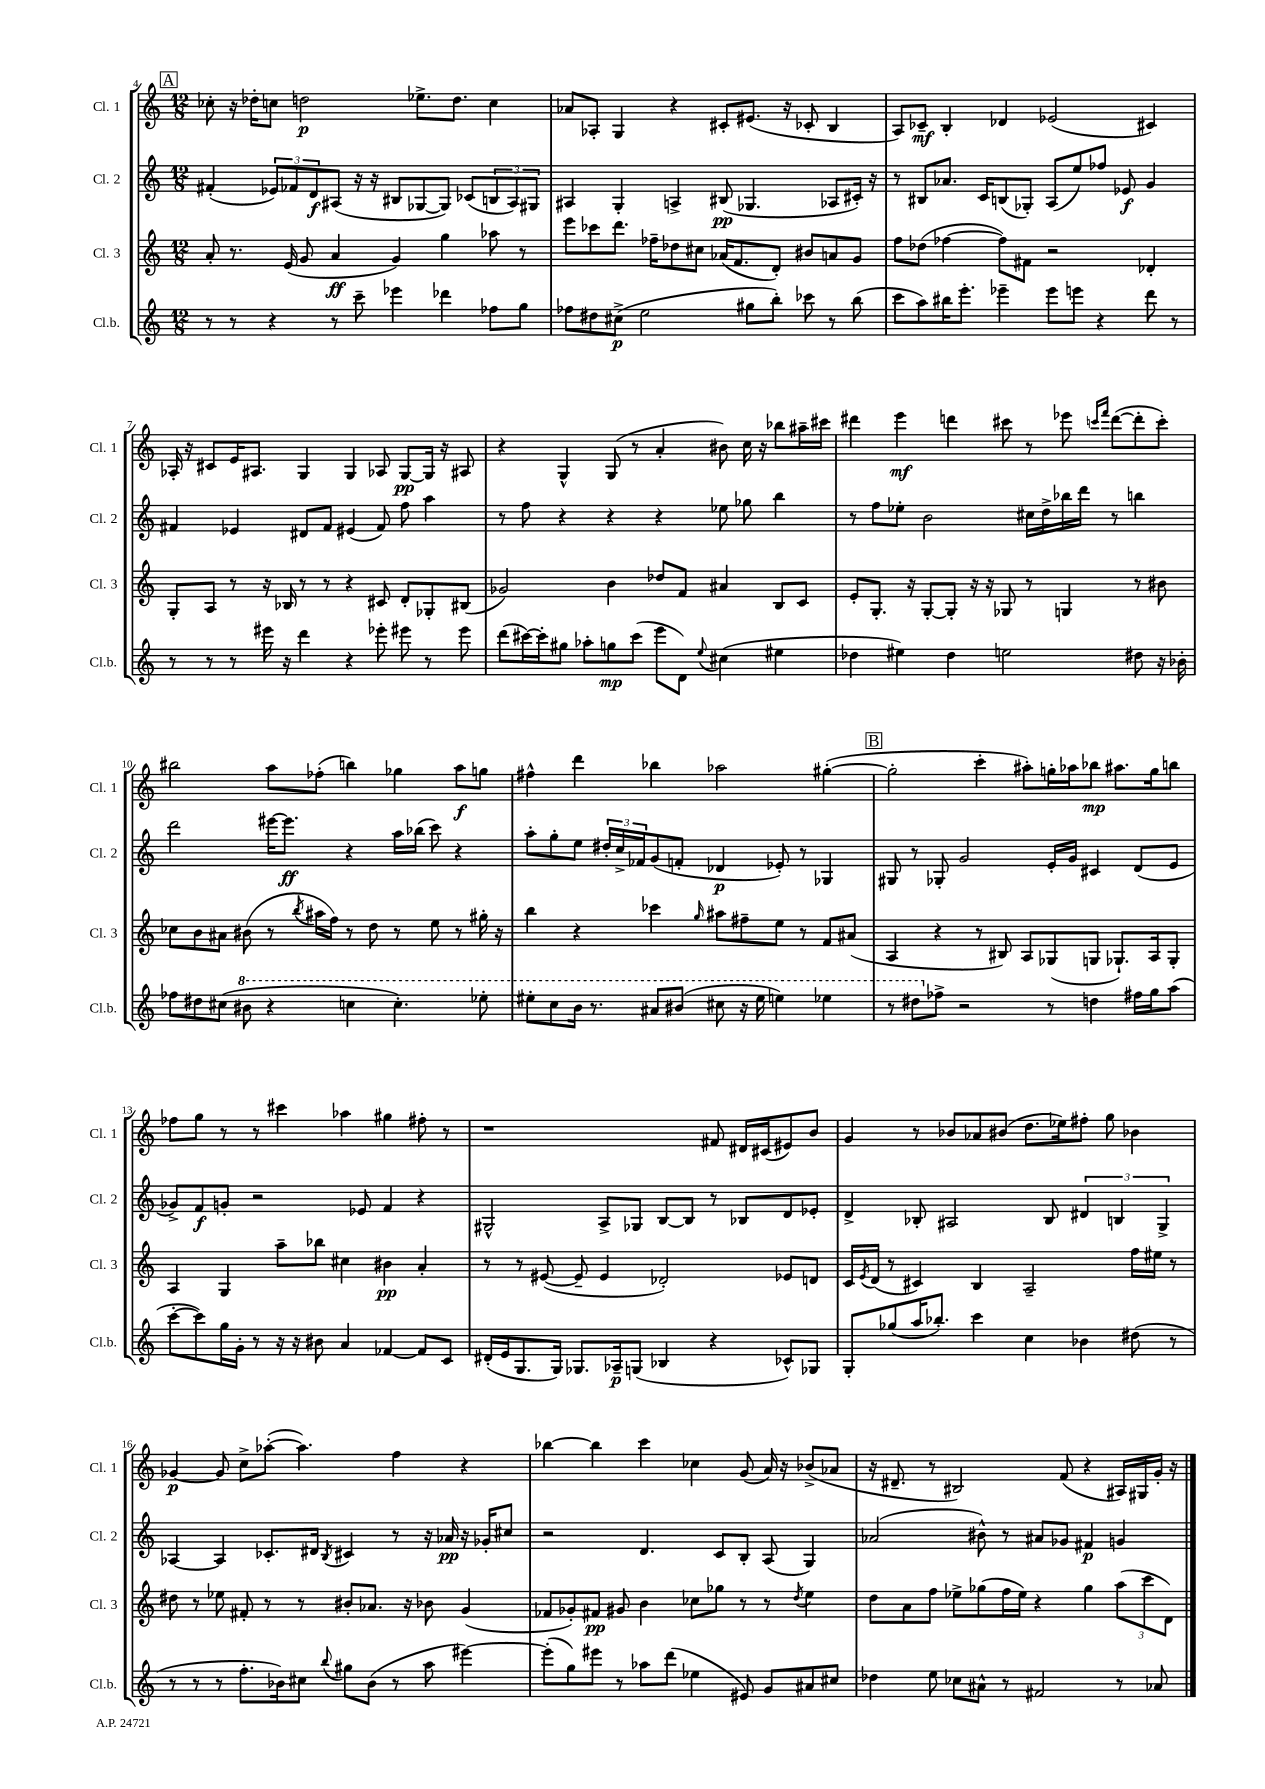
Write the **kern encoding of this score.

**kern	**kern	**kern	**kern
*staff4	*staff3	*staff2	*staff1
*clefG2	*clefG2	*clefG2	*clefG2
*k[]	*k[]	*k[]	*k[]
*M12/8	*M12/8	*M12/8	*M12/8
8r	8a'/	(4f#'/	8cc-'\
8r	8.r	.	16r
.	.	.	16dd-'\LK
4r	.	12e-/L)	8cc\J
.	(16e/	.	.
.	.	12f-/	.
.	8g/	.	2dd\
.	.	12d/	.
8r	4a/	(8A#/J	.
8ccc~\	.	16r	.
.	.	16r	.
4eee-\	4g/)	8B#/L	.
.	.	[8G-/	8.ee-^\L
4ddd-\	4gg\	8G-/]J)	.
.	.	.	8.dd\J
.	.	(8c-/L	.
8ff-\L	8aa-\	12B/	4cc\
.	.	12A#/)	.
8gg\J	8r	.	.
.	.	12G#/J	.
=	=	=	=
8ff-\L	8eee\L	4A#/	8a-/L
8dd#\	8ccc-\	.	8A-'/J
(8cc#^\J	8.ddd\J	4G'/	4G/
2ee\	.	.	.
.	16ff-~\LK	.	.
.	8dd-\	4A^/	4r
.	8cc#\J	.	.
.	(16a-/LK	(8B#/	8c#'/L
.	8.f/	.	.
8gg#\L	.	4.G-/	(8.e#/J
8bb'\J)	8d'/J)	.	.
.	.	.	16r
8ccc-\	8b#/L	.	8c-'/
8r	8a/	8A-/L	4B/
(8bb\	8g/J	16c#'/Jk)	.
.	.	16r	.
=	=	=	=
8ccc\L	8ff\L	8r	8A/L)
8aa\)	(8dd-\J	8B#/L	8c-~/J
16bb#\K	[4ff-\	8.a-/J	4B'/
8.eee'\J	.	.	.
.	.	16c/LK	.
4eee-~\	8ff-\]L)	(8B/	4d-/
.	8f#\J	8G-'/J)	.
8eee-\L	2r	(8A/L	(2e-/
8eee\J	.	8ee/)	.
4r	.	8ff-/J	.
.	.	8e-/	.
8ddd\	4d-'/	4g/	4c#/)
8r	.	.	.
=	=	=	=
8r	8G'/L	4f#/	16A-'/
.	.	.	16r
8r	8A/J	.	8c#/L
8r	8r	4e-/	16e/K
.	.	.	8.A#/J
16eee#\	16r	.	.
16r	16B-/	.	.
4ddd\	8r	8d#/L	4G/
.	8r	8f#/J	.
4r	4r	(4e#/	4G/
8eee-'\	8c#/	8f#/)	8A-/
8eee#\	8d'/L	8ff\	[8G/L
8r	8G-'/	4aa\	16G/]Jk
.	.	.	16r
8eee#\	(8B#/J	.	8A#/
=	=	=	=
(8ddd\L	2g-/)	8r	4r
[16ccc#\L)	.	8ff\	.
16ccc#'\]J	.	.	.
8gg#\J	.	4r	4G^^/
8aa-'\L	.	.	.
8gg\	4b\	4r	(8G/
(8ccc#\J	.	.	8r
8eee\L	8dd-/L	4r	4a'/
8d\J)	8f/J	.	.
8qqee/	.	.	.
(4cc#\	4a#/	8ee-\	8b#\)
.	.	8gg-\	16cc\
.	.	.	16r
4ee#\	8B/L	4bb\	8bb-\L
.	8c/J	.	16aa#~\L
.	.	.	16ccc#\JJ
=	=	=	=
4dd-\	8e'/L	8r	4ddd#\
.	8.G'/J	8ff\L	.
4ee#\)	.	8ee-'\J	4eee\
.	16r	.	.
.	[8G'/L	2b\	.
4dd-\	8G'/]J	.	4ddd\
.	16r	.	.
.	16r	.	.
2ee\	8G-/	.	8ccc#\
.	8r	16cc#\LL	8r
.	.	16dd^\	.
.	4G/	16bb-\	8eee-\
.	.	16ddd\JJ	.
.	.	.	16qqccc/LL
.	.	.	16qqfff/JJ
.	.	8r	([8ddd\L
8dd#\	8r	4bb\	8ddd'\]
16r	8b#\	.	8ccc'\J)
16b-'\	.	.	.
=	=	=	=
8ff-\L	8cc-\L	2ddd\	2bb#\
8dd#\	8b\	.	.
(8cc#\J	8a#\J	.	.
8bb#\	(8b#\	.	.
4r	8r	[16eee#\LK	8aa\L
.	.	8.eee#\]J	.
.	8qbb/	.	.
.	16aa#\LL	.	(8ff-'\J
.	16ff\JJ)	.	.
4ccc\	8r	4r	4bb\)
.	8dd\	.	.
4.ccc'\)	8r	16aa\LL	4gg-\
.	.	(16bb-\JJ	.
.	8ee\	8ccc\)	.
.	8r	4r	8aa\L
8eee-'\	16gg#'\	.	8gg\J
.	16r	.	.
=	=	=	=
8eee#'\L	4bb\	8aa'\L	4ff#^^\
8ccc\	.	8gg'\	.
16bb\Jk	4r	8ee\J	4ddd\
8.r	.	.	.
.	.	24dd#'/LL	.
.	.	24cc^/	.
.	.	24f-/J	.
8aa#/L	4ccc-\	(8g/	4bb-\
(8bb#/J	.	8f'/J	.
.	16qqgg/	.	.
8ccc#\	8aa#\L	4d-/	2aa-\
16r	8ff#~\	.	.
16eee#\	.	.	.
4eee\)	8ee\J	8e-'/)	.
.	8r	8r	.
4eee-\	8f/L	4G-/	([4gg#'\
.	(8a#/J	.	.
=	=	=	=
8r	4A/	8G#/	2gg#'\]
8ddd#\L	.	8r	.
8ff-^\J	4r	8G-'/	.
2r	.	2g/	.
.	8r	.	4ccc'\
.	8B#/)	.	.
.	8A/L	.	8aa#'\L)
8r	(8G-/	16e'/LL	16gg'\L
.	.	16g/JJ	16aa-\J
4dd\	8G/J	4c#/	8bb-\J
.	8.G-`/L)	.	8.aa#\L
16ff#\LL	.	(8d/L	.
16gg\J	16A/k	.	16gg\k
(8aa\J	8G-'/J	8e/J	8bb\J
=	=	=	=
[8ccc'\L	4A/	8g-^/L)	8ff-\L
8ccc\])	.	8f/	8gg\J
16gg\L	4G/	8g'/J	8r
16g'\JJ	.	.	.
8r	.	2r	8r
16r	8aa~\L	.	4ccc#\
16r	.	.	.
8b#\	8bb-\J	.	.
4a/	4cc#\	.	4aa-\
.	.	8e-/	.
[4f-/	4b#\	4f/	4gg#\
8f-/]L	4a'/	4r	8ff#'\
8c/J	.	.	8r
=	=	=	=
(16d#'/LL	8r	2G#^^/	1r
16e/J	.	.	.
8.G/	8r	.	.
.	([8e#/	.	.
16G/Jk)	.	.	.
8.G-/L	8e#~/]	.	.
.	4e#/	8A^/L	.
16A-~/k	.	.	.
(8G/J	.	8G-/J	.
4B-/	2d-'/)	[8B/L	.
.	.	8B/]J	.
4r	.	8r	8f#/
.	.	8B-/L	16d#/LL
.	.	.	(16c#/J
8c-^^/L)	8e-/L	8d/	8e#/)
8G-/J	8d/J	8e-'/J	8b/J
=	=	=	=
8G'/L	16c/LL	4d^/	4g/
.	8qe/	.	.
.	(16d/JJ	.	.
(8gg-/	8r	.	.
16aa/K	4c#/)	8B-'/	8r
8.bb-'/J)	.	.	.
.	.	2A#/	8b-/L
4ccc\	4B/	.	8a-/
.	.	.	(8b#/J
4cc\	2A~/	.	8.dd\L
.	.	8B-/	.
.	.	.	16ee-\k)
4b-\	.	6d#/	8ff#'\J
.	.	.	8gg\
.	.	6B/	.
(8dd#\	16ff\LL	.	4b-\
.	16ee#\JJ	.	.
.	.	6G^/	.
8r	8r	.	.
=	=	=	=
8r	8dd#\	[4A-/	[4g-/
8r	8r	.	.
8r	8ee-\	4A-/]	8g-/]
8.ff'\L	8f#'/	.	8cc^\L
.	8r	8.c-'/L	([8aa-'\J
16b-\k)	.	.	.
8cc#\J	8r	.	4.aa-\])
.	.	16d#/Jk	.
8qqbb/	.	8qB/	.
8gg#\L	8b#'/L	4c#/	.
(8b-\J	8.a-/J	.	.
8r	.	8r	4ff\
.	16r	.	.
8aa\	8b-\	16r	.
.	.	16a-/	.
[4eee#\)	(4g/	16r	4r
.	.	16g-'/LK	.
.	.	8cc#/J	.
=	=	=	=
(8eee#'\]L	8f-/L	2r	[4bb-\
8gg\)	8g-'/)	.	.
8eee#\J	8f#/J	.	4bb-\]
8r	8g#/	.	.
8aa-\L	4b\	4.d/	4ccc\
(8ddd\J	.	.	.
4ee-\	8cc-\L	.	4cc-\
.	8gg-\J	8c/L	.
8e#/)	8r	8B'/J	(8g/
8g/L	8r	(8A/	16a/)
.	.	.	16r
.	8qdd/	.	.
8a#/	4ee\	4G/)	(8b-^/L
8cc#/J	.	.	8a-/J
=	=	=	=
4dd-\	8dd\L	(2a-/	16r
.	.	.	8.d#~/
.	8a\	.	.
8ee\	8ff\J	.	8r
8cc-\L	8ee-^\L	.	2B#/)
8a#^^\J	(8gg-\	8b#^^\)	.
8r	16ff\L	8r	.
.	16ee-\JJ)	.	.
2f#/	4r	8a#/L	.
.	.	8g-/J	(8f/
.	4gg-\	4f#/	4r
8r	(12aa\L	4g/	16A#/LL)
.	.	.	16G#/
.	12ccc\	.	.
8a-/	.	.	16g'/JJ
.	12d\J)	.	.
.	.	.	16r
==	==	==	==
*-	*-	*-	*-
